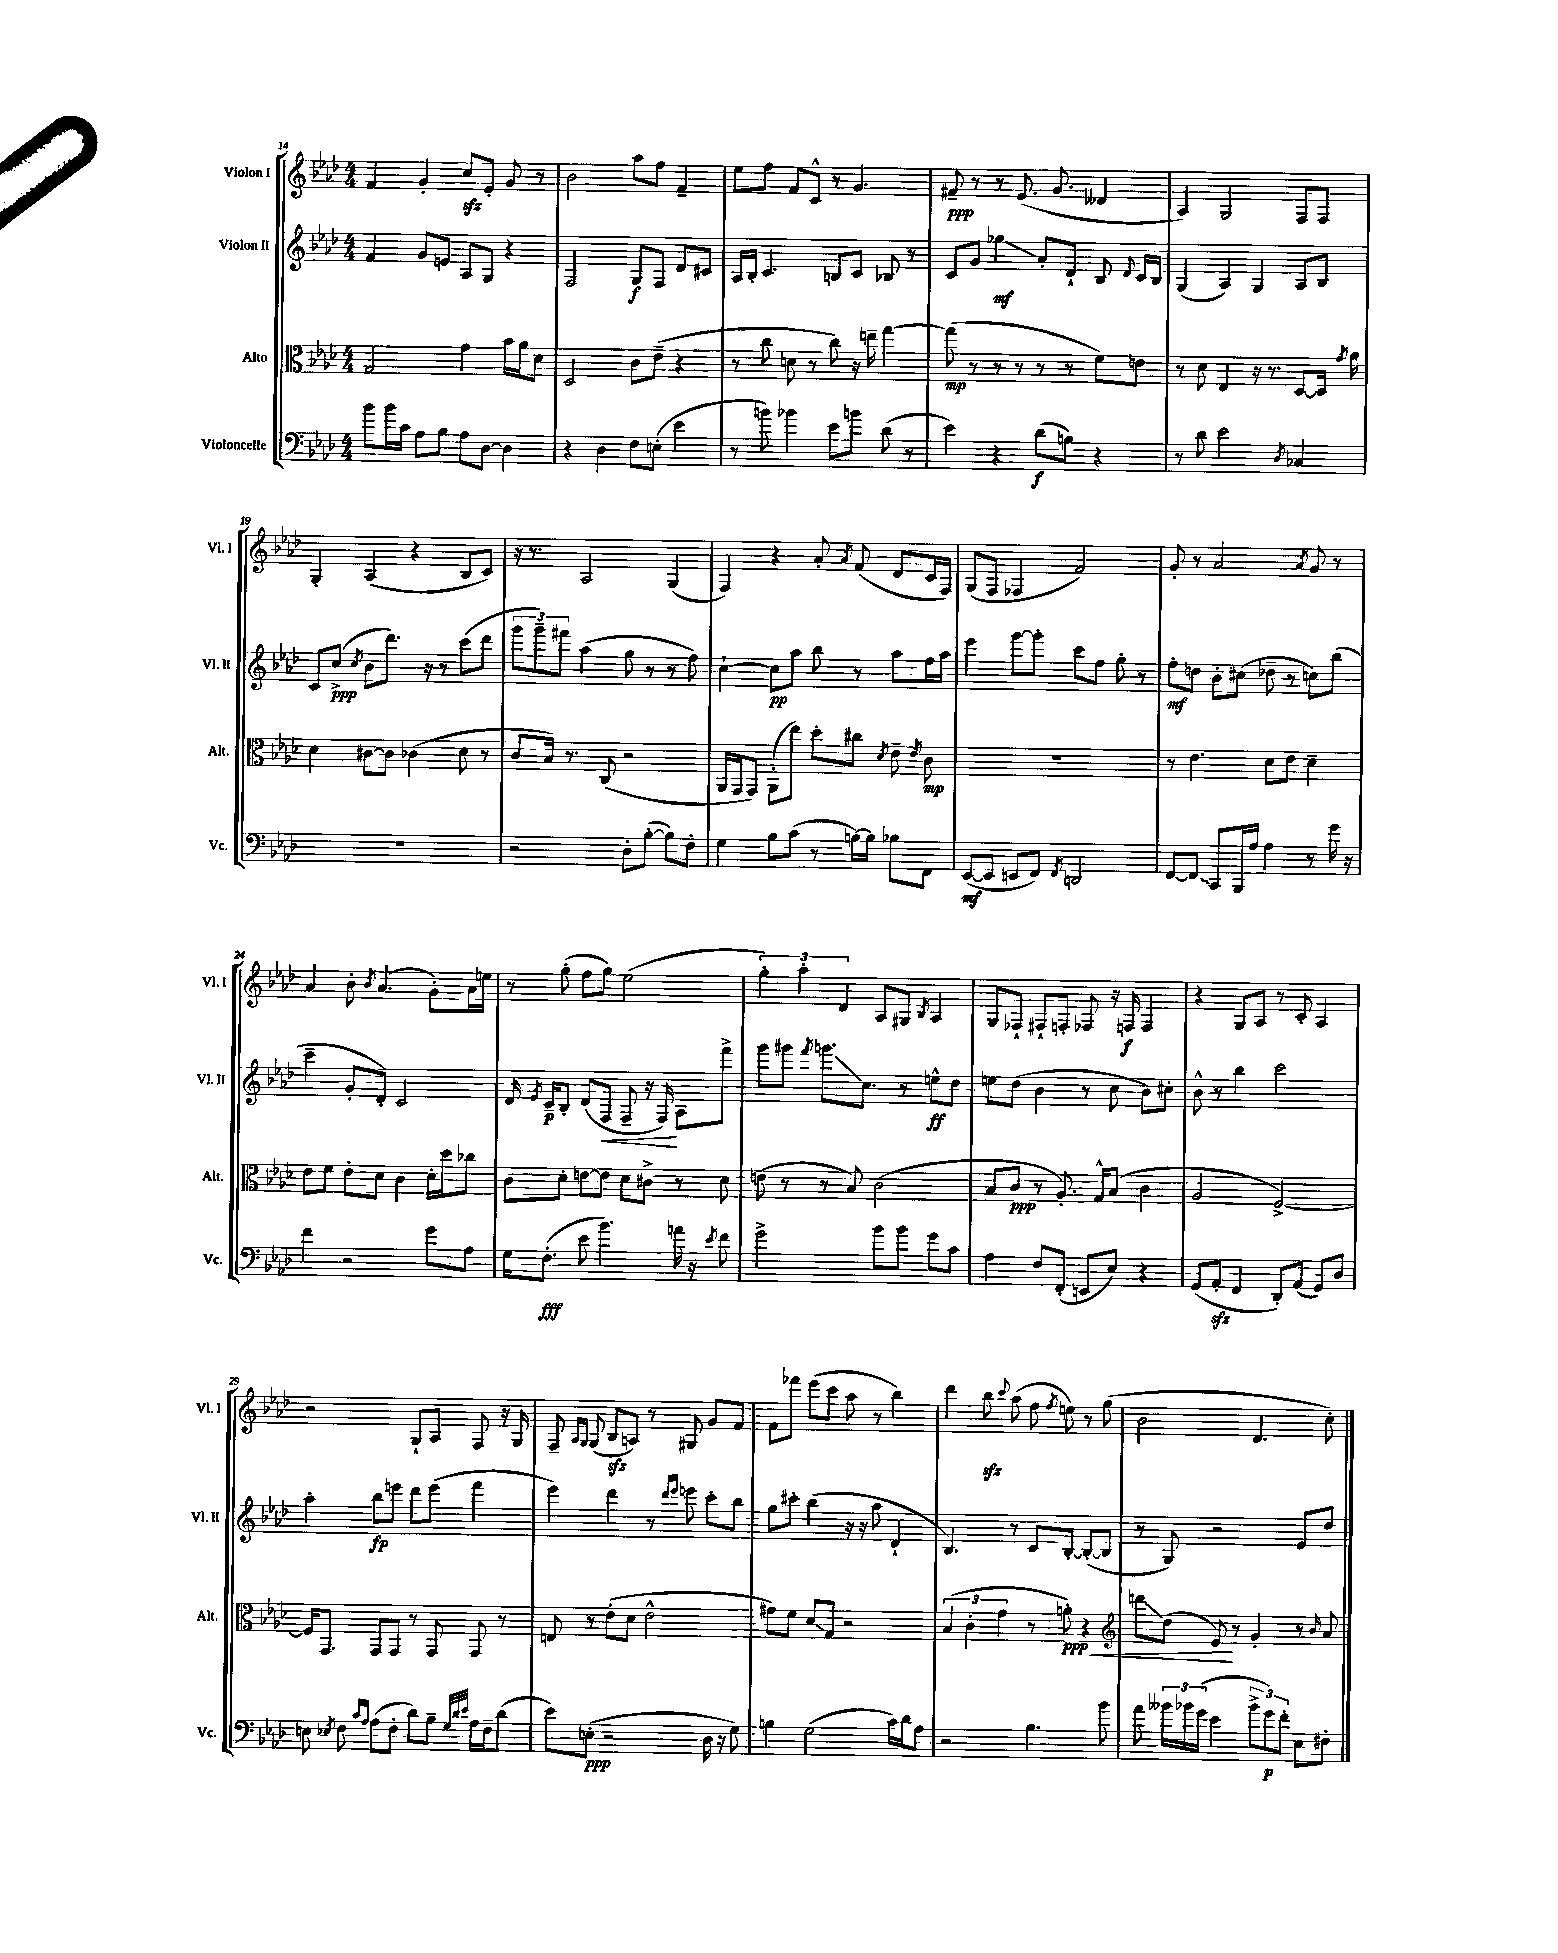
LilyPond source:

<<
\new StaffGroup <<
\new Staff = "s0" \with { instrumentName = "Violon I" shortInstrumentName = "Vl. I" } {
    \clef treble \key aes \major \numericTimeSignature \time 4/4
    \autoBeamOff f'4 g'4-. c''8[\sfz ees'8]-. g'8 r8 |
    bes'2 aes''8[ f''8] f'4-- |
    ees''8[ f''8] f'8[ c'8]-^ r8 g'4. |
    fis'8--\ppp r8 r8 ees'8.( g'8. deses'4 |
    aes4) g2 f8[ f8] |
    g4-. aes4( r4 bes8[ c'8]) |
    r16 r8. aes2 g4( |
    f4) r4 aes'8-. \acciaccatura { aes'8 } f'8( des'8[ c'16 f16]) |
    g8[( f8] fes4 f'2) |
    g'8-. r8 aes'2 \acciaccatura { aes'8 } g'8 r8 |
    aes'4 bes'8-. \acciaccatura { bes'8 } aes'4.( g'8[-.) aes'16 e''16] |
    r8 g''8-.( f''8[ g''8]) ees''2( |
    \tuplet 3/2 { g''4-.) aes''4-. des'4 } aes8[ gis8] \acciaccatura { bes8 } aes4 |
    g8[ fes8]-! fis8[-! f8]-. fes8 r16 f16\f f4 |
    r4 g8[ aes8] r8 c'8-. aes4 |
    r2 g8[-! aes8] f8 r16 g16 |
    f8-- \grace { aes16[ g16] } g8( bes8[\sfz a8]) r8 gis8 g'8[ f'8] |
    f'8[ fes'''8] ees'''8[( c'''8] aes''8 r8 bes''4) |
    des'''4 bes''8\sfz \appoggiatura { c'''8 } aes''8( f''8 \acciaccatura { f''8 } e''8) r8 g''8( |
    bes'2 des'4. c''8-.) \bar "|." |
}
\new Staff = "s1" \with { instrumentName = "Violon II" shortInstrumentName = "Vl. II" } {
    \clef treble \key aes \major \numericTimeSignature \time 4/4
    \autoBeamOff f'4 g'8[ e'8] aes8[ g8] r4 |
    f2 g8[\f f8] des'8[ cis'8] |
    aes16[ bes16]-. c'4. b8[ c'8] bes8 r8 |
    c'8[ g'8] ges''4\glissando\mf aes'8[-. des'8]-! bes8 \appoggiatura { des'8 } c'16[ bes16] |
    g4( aes4) g4 aes8[ bes8] |
    c'8[ c''8]->\ppp( \acciaccatura { c''8 } bes'8[ des'''8.]) r16 r8 c'''8[( des'''8] |
    \tuplet 3/2 { g'''8[ g'''8--) fis'''8] } aes''4( g''8 r8 r8 f''8) |
    c''4~-! c''8[\pp aes''8] bes''8 r8 aes''8[ f''16 aes''16] |
    ees'''4 g'''8[~ g'''8]-. c'''8[ f''8] g''8-. r8 |
    f''8[-.\mf d''8] bes'8[-. cis''8]( des''8-- r8 c''8[) bes''8]( |
    c'''4-- g'8[-. des'8]-.) c'2 |
    des'16 \acciaccatura { ees'8 } c'16[--\p bes8]-. des'8[( f8]\< f8-- r16 f16\!) aes8[ f'''8]-> |
    g'''8[ gis'''8] \acciaccatura { f'''8 } g'''8.[\glissando c''8.] r8 e''8[-^\ff des''8] |
    e''8[ des''8]( bes'4 r8 c''8 bes'8[) cis''8]-. |
    bes'8-^ r8 bes''4 c'''2 |
    aes''4-. bes''8[\fp e'''8] des'''8[ e'''8]( f'''4 |
    ees'''4) des'''4 r8 \grace { des'''16[ ees'''16] } e'''8 c'''8[-. bes''8] |
    g''8[ cis'''8]-. bes''4( r16 r16 aes''8 des'4-! |
    bes4.) r8 c'8[ bes8]~-. bes8[~-.( bes8] |
    r8 g8) r2 ees'8[ des''8] \bar "|." |
}
\new Staff = "s2" \with { instrumentName = "Alto" shortInstrumentName = "Alt." } {
    \clef alto \key aes \major \numericTimeSignature \time 4/4
    \autoBeamOff g2 g'4 bes'16[ aes'16 des'8] |
    des2 c'8[ ees'8]--( r4 |
    r8 c''8 d'8 r8 c''8) r16 e''16-- g''4~ |
    g''8\mp( r8 r8 r8 r8 r8 f'8[) e'8] |
    r8 des'8 ees4 r16 r8. des8[~ des16] \acciaccatura { g'8 } aes'16 |
    des'4 cis'8[~ cis'8] ces'4( des'8 r8 |
    c'8[ bes16]) r8. c8( r2 |
    aes,16[ g,16 g,8]) aes,8[-.( ees''8]) des''8[-. cis''8] \acciaccatura { des'8 } ees'8-- \acciaccatura { ees'8 } c'8\mp |
    R1 |
    r8 ees'4. des'8[ ees'8] des'4-- |
    ees'8[ f'8] ees'8[-. des'8] c'4 des'16[-. des''16 ces''8] |
    c'8[ des'8]-. e'8[~ e'8] des'8[ cis'8]-> r8 des'8 |
    e'8( r8 r8 bes8) c'2( |
    bes8[ c'8]\ppp r8 aes8.-.) g16[-^ bes8]( c'4 |
    aes2 f2~->) |
    f16[ g,8.] g,8[ g,8] r8 g,8 g,8 r8 |
    e8 r8 ees'8[-.( des'8] ees'2-^ |
    gis'8[) f'8] des'8[\glissando g8] r2 |
    \tuplet 3/2 { bes4( c'4-. g'4 } r8 a'8-.\ppp\<) r4 |
    \clef treble d'''8[\glissando des''8]( ees'8\!) r8 g'4-. r8 \grace { bes'16 } aes'8 \bar "|." |
}
\new Staff = "s3" \with { instrumentName = "Violoncelle" shortInstrumentName = "Vc." } {
    \clef bass \key aes \major \numericTimeSignature \time 4/4
    \autoBeamOff bes'8[ bes'16 c'16] aes8[ bes8] aes8[ des8]~ des4 |
    r4 des4 f8[ e8]-.( ees'4 |
    r8 b'8) bes'4 ees'8[ b'8] des'8( r8 |
    ees'4) r4 des'8[\f( b8]) r4 |
    r8 des'8 ees'2 \acciaccatura { des8 } ces4 |
    R1 |
    r2 des8[-. bes8]~-.( bes8[) f8]-. |
    g4 bes8[ c'8]( r8 b16[~) b16] bes8[ f,8] |
    ees,8[~\mf( ees,8] e,8[ f,8]) \acciaccatura { f,8 } d,2 |
    f,8[~ \once \override Glissando.style = #'zigzag f,8]\glissando c,8[ bes,,16 aes16] aes4 r8 g'16 r16 |
    f'4 r2 g'8[ aes8] |
    g16[ f8.]-.\fff( ees'8 bes'4.) a'16 r16 \acciaccatura { ees'8 } f'8 |
    g'2-> bes'8[ bes'8] g'8[ c'8] |
    aes4 f8[ f,8]-.( e,8[ ees8]) r4 |
    g,8[( aes,8]-.\sfz f,4 des,8[-.) aes,8]( g,8[) des8] |
    e8 \acciaccatura { ees8 } f8 \grace { c'16[ aes16] } aes8[( f8]-. des'8[) bes8]-- \grace { g32[ des'32 ees'32] } aes16[ f16-- des'8]( |
    ees'8[) e8]-.\ppp( r2 des16 r16 g8) |
    b4 g2( c'16[) des'16 aes8] |
    r2 bes4. bes'8 |
    aes'8 \tuplet 3/2 { beses'16[ bes'16 g'16]( } ees'4 \tuplet 3/2 { bes'8[-> g'8\p) f'8]-. } ees8[ fis8]-. \bar "|." |
}
>>
>>
\layout { \context { \Score currentBarNumber = #14 } }
